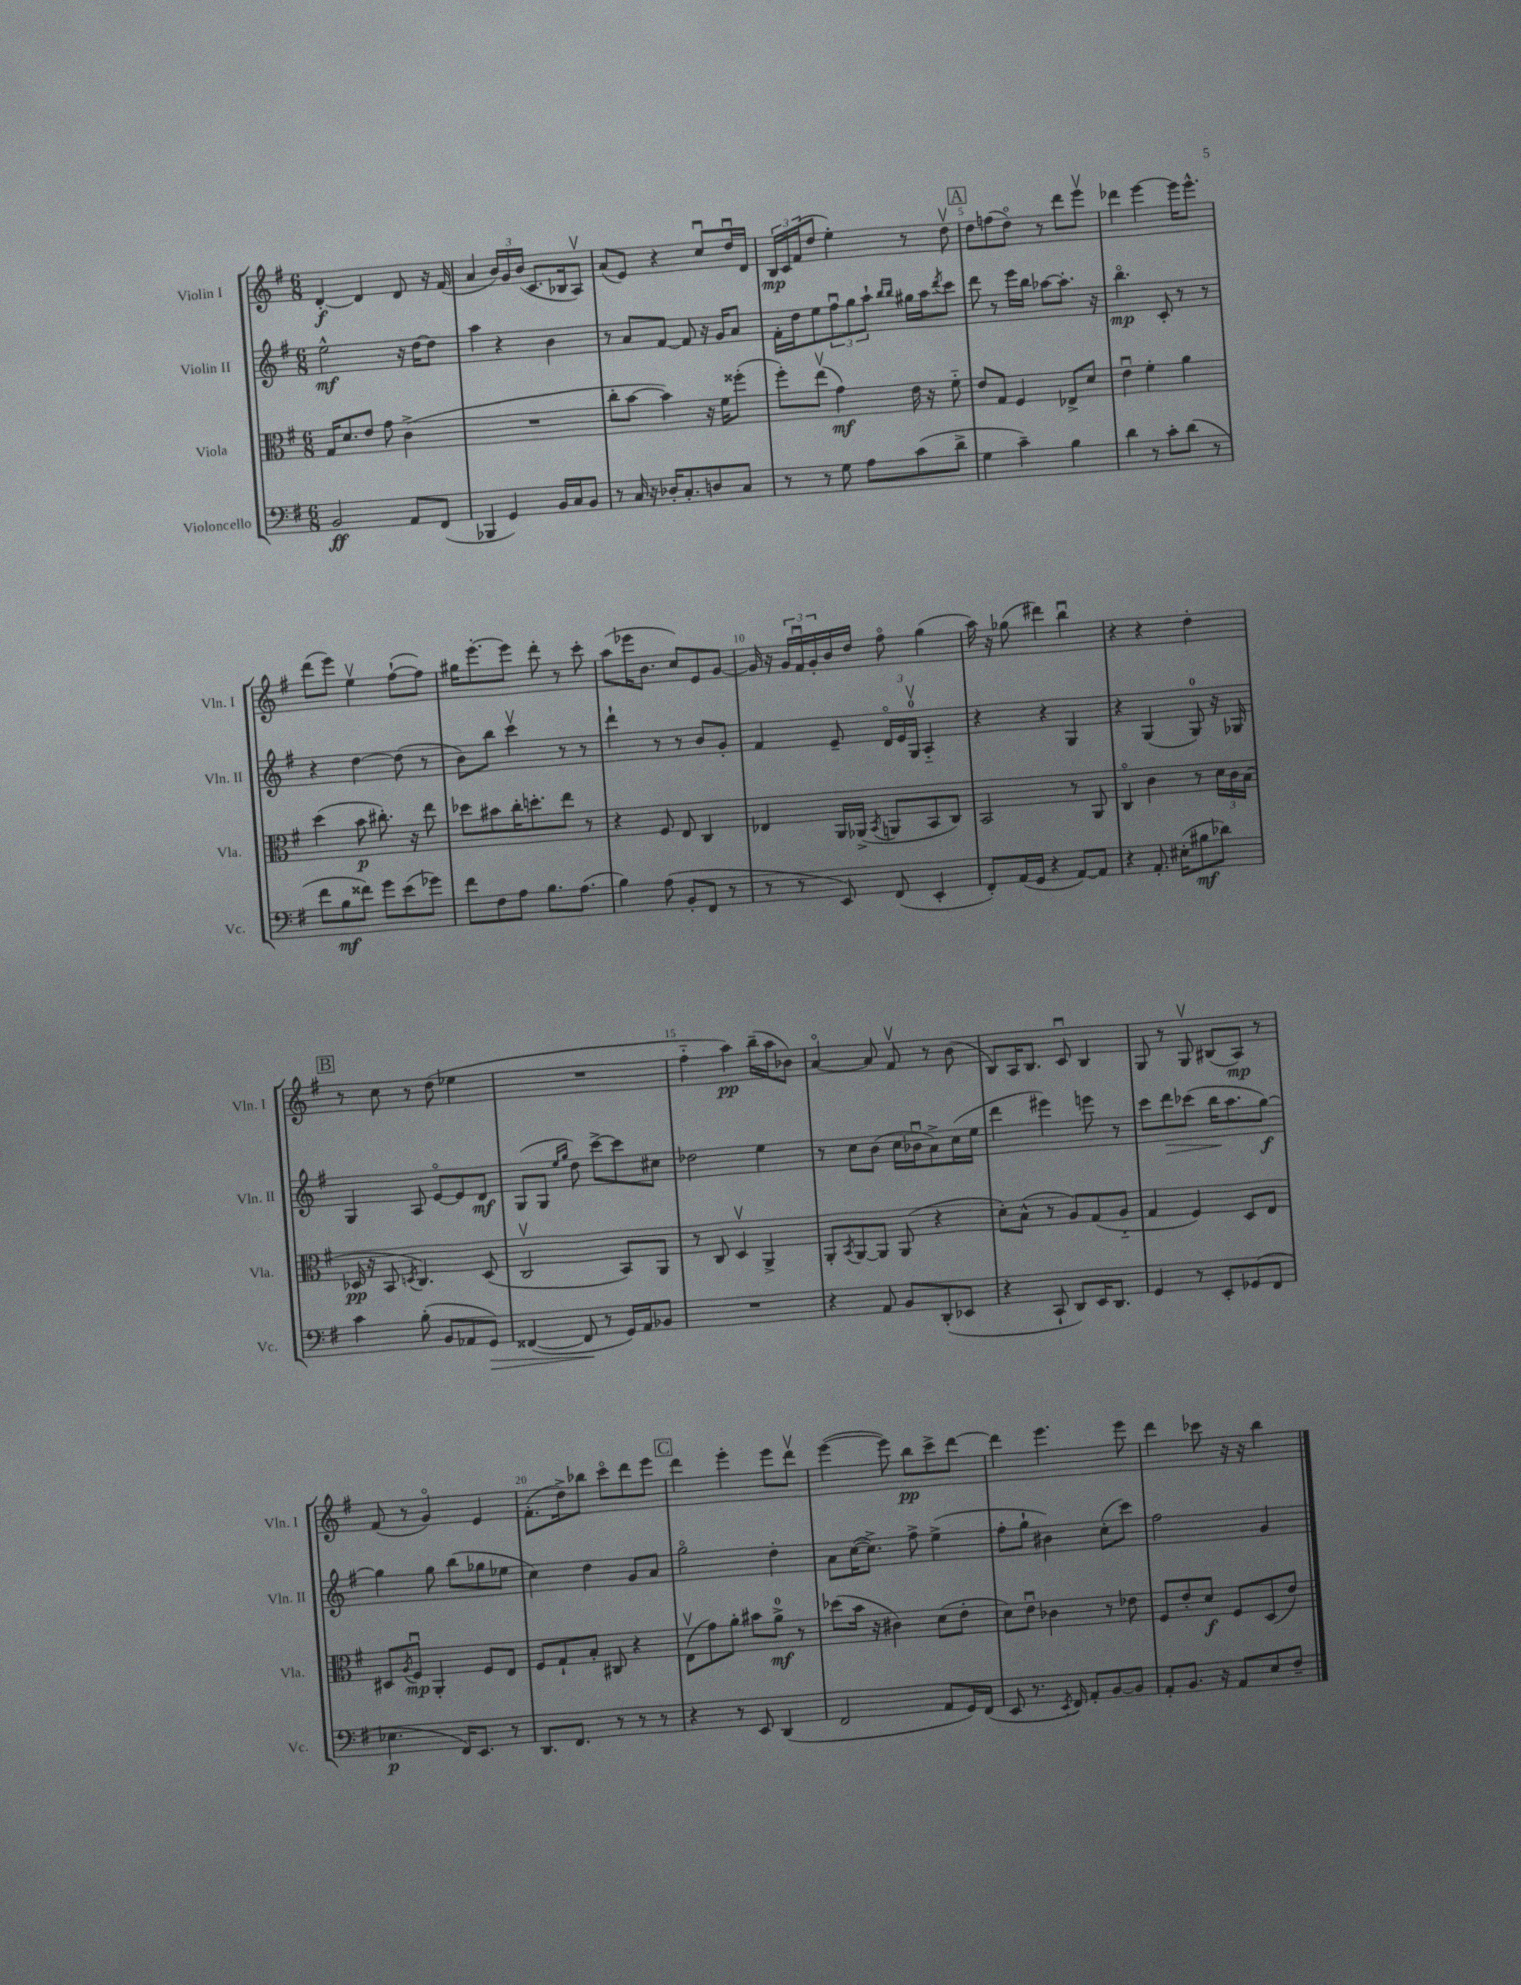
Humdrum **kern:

**kern	**kern	**kern	**kern
*staff4	*staff3	*staff2	*staff1
*clefF4	*clefC3	*clefG2	*clefG2
*k[f#]	*k[f#]	*k[f#]	*k[f#]
*M6/8	*M6/8	*M6/8	*M6/8
2BB	16G	2ee^^	[4d'
.	8.d	.	.
.	8e	.	4d]
.	8g	.	.
8AA	(4c^	16r	8d
.	.	[16dd	.
(8FF#	.	8dd]	16r
.	.	.	(16f#
=	=	=	=
4BBB-	2.r	4aa	4a
4GG)	.	4r	24b)
.	.	.	24g
.	.	.	(24b
.	.	.	8.c
16BB	.	4b	.
16C	.	.	16B-
8BB	.	.	8Av)
=	=	=	=
8r	8cc'	8r	(8a
16C	[8b	8a	8e)
16r	.	.	.
16D-'	4b])	[8f#	4r
8.C'	.	.	.
.	.	8f#]	.
8D	16r	16r	8ccu
.	16f#	16g	.
8C	(8ff##'	8a	16ddu
.	.	.	16d
=	=	=	=
8r	8ff#')	16f#'	24B
.	.	.	24c
.	.	16dd	.
.	.	.	(24f#
8r	(8eev	8ee	8dd
8G	4g)	12ff#u	4ee')
.	.	12gg	.
8A	.	.	.
.	.	12aa`	.
.	.	16qqbb	.
.	.	16qqbb	.
(8c	16e	16gg#	8r
.	16r	16aa	.
.	.	8qddd	.
8d^	8f#'~	8ccc	8ddv
=	=	=	=
4G	8e	8ddd	8dd
.	8G	8r	(8ff
4c~)	4F#	16eee	8ddo)
.	.	16bb	.
.	.	[8aa-	8r
4B	8E-^	8.aa-']	8ddd
.	8d	.	8eeev
.	.	16r	.
=	=	=	=
4d	4eu	4.bbo	4ddd-
8r	4f#'	.	[4eee
8c'	.	8c'	.
(8d	4a	8r	16eee]
.	.	.	8.eee^^
8r	.	8r	.
=	=	=	=
8f#	(4dd	4r	(8ddd
8B	.	.	8eee)
8f##)	8b	[4dd	4eev
8g	8.cc#')	.	.
(8e	.	(8dd]	([8ff#`
.	16r	.	.
8g-)	8ee	8r	8ff#])
=	=	=	=
8f#	8dd-	8b)	16gg#
.	.	.	[8.eee'
8F#	8b#	8bb	.
8A	16cc'	4cccv	8eee]
.	8.dd'	.	.
8.B	.	.	8ddd'
.	8ee	8r	8r
(8.A	.	.	.
.	8r	8r	8ccc'
=	=	=	=
4B)	4r	4ddd`	(8aa
.	.	.	16eee-
.	.	.	8.b
(8A	8F#	8r	.
8BB'	8E	8r	8cc)
8FF#	4C	8b	8e
8r	.	8g'	[8g
=	=	=	=
8r	4E-	4f#	16g]
.	.	.	16r
8r	.	.	24g
.	.	.	24f#u
.	.	.	24g'
8EE)	16AA	8e~	16b
.	(16AA-^	.	16dd
.	8qBB	.	.
(8FF#	8AA	24do	8ff#o
.	.	24e	.
.	.	24Gv	.
4EE'	8BB	4A'~	(4gg
.	8C)	.	.
=	=	=	=
8FF#')	2BB	4r	16aa)
.	.	.	16r
(16AA	.	.	(8gg-
16GG	.	.	.
4r	.	4r	4ddd#)
[8AA)	8r	4G	4bbu
8AA]	8AA	.	.
=	=	=	=
4r	4Co	4r	4r
8.AA'	4c	(4G	4r
(16E#'	.	.	.
8B#	8r	8G)	4dd'
8d-)	24d	16r	.
.	24c	.	.
.	.	16G-	.
.	(24B	.	.
=	=	=	=
4c	16D-	4G	8r
.	16r	.	.
.	8BB	.	8cc
.	8qD	.	.
(8B'	4.C)	8A	8r
8BB	.	[8eo	(8dd
8AA-	.	8e]	4ee-
8GG)	(8D	8d	.
=	=	=	=
([4FF##	2Cv	(8G	2.r
.	.	8G	.
.	.	16qqee	.
.	.	16qqgg	.
8FF##]	.	8dd)	.
8r	.	[8ccc^	.
16GG)	8BB)	8ccc]	.
16AA	.	.	.
8BB-	8AA	8cc#	.
=	=	=	=
2.r	8r	2dd-	4ff#'~
.	8C	.	.
.	4Dv	.	4aa)
.	4AA^	4ee	(16bb~
.	.	.	16aa
.	.	.	8b-)
=	=	=	=
4r	8AA'	8r	[4ao
.	8qBB	.	.
.	[8AA	8cc	.
8AA	8AA]	(8b	8a]
8BB	(8AA	16cc	8f#v
.	.	16b-u	.
(8DD'	4r	8a^)	8r
8EE-	.	(16cc	(8b
.	.	16ee	.
=	=	=	=
4r	8d')	4ddd	8B)
.	(8B^^	.	16A
.	.	.	8.B
8CC`	8r	4eee#)	.
8DD)	8A)	.	8cu
16EE	(8G	8eee	4B
8.DD	.	.	.
.	8A'~	8r	.
=	=	=	=
4GG	4G	8ccc	8G
.	.	8ddd	8r
8r	4F#)	(8ccc-	8Gv
8EE'	.	16bb	(8B#
.	.	8.aa	.
(8GG-	8D	.	8A)
8FF#	8E	[8gg)	8r
=	=	=	=
4.E-	8D#	4gg]	(8f#
.	8qA	.	.
.	8F#u	.	8r
.	4AA'	8gg	4go)
16FF#)	.	(8bb	.
8.EE	.	.	.
.	8F#	8gg-	4e
8r	8E	8ee-	.
=	=	=	=
8.DD	8F#	4cc)	(8.f#'
.	8G`	.	.
8.FF#	.	.	16dd^)
.	8B'	4dd	8bb-
8r	8C#	.	8ccco
8r	4r	8g	8ddd
8r	.	8a	8eee
=	=	=	=
4r	(8Ev	2ggo	4ddd
.	8g)	.	.
8r	8a'	.	4eee'
8EE	8b#	.	.
(4DD	8a^	4dd'	8eee
.	8r	.	8dddv
=	=	=	=
2FF#	(8dd-	8a	([4eee
.	16b	([16cc	.
.	16r	8.cc^])	.
.	4c#)	.	8eee])
.	.	8ff#^	8bb
8AA	(8d	(4ee^	8ccc^
16GG)	8e'	.	[8ddd
(16FF#	.	.	.
=	=	=	=
8EE	8d)	8ff#'	4ddd]
8.r	8eu	8gg`	.
.	4c-	4b#)	4.eee
8qEE	.	.	.
16FF#)	.	.	.
8AA'	.	.	.
[8BB	8r	(8cc'	.
8BB]	8e-	8ccc)	8eee
=	=	=	=
8AA'	8F#	2ff#	4ddd
8.BB	8e'	.	.
.	8d	.	8ccc-
16r	.	.	.
8AA	8F#	.	16r
.	.	.	16r
8E	(8D	4g	4bb
8F#~	8e)	.	.
==	==	==	==
*-	*-	*-	*-
